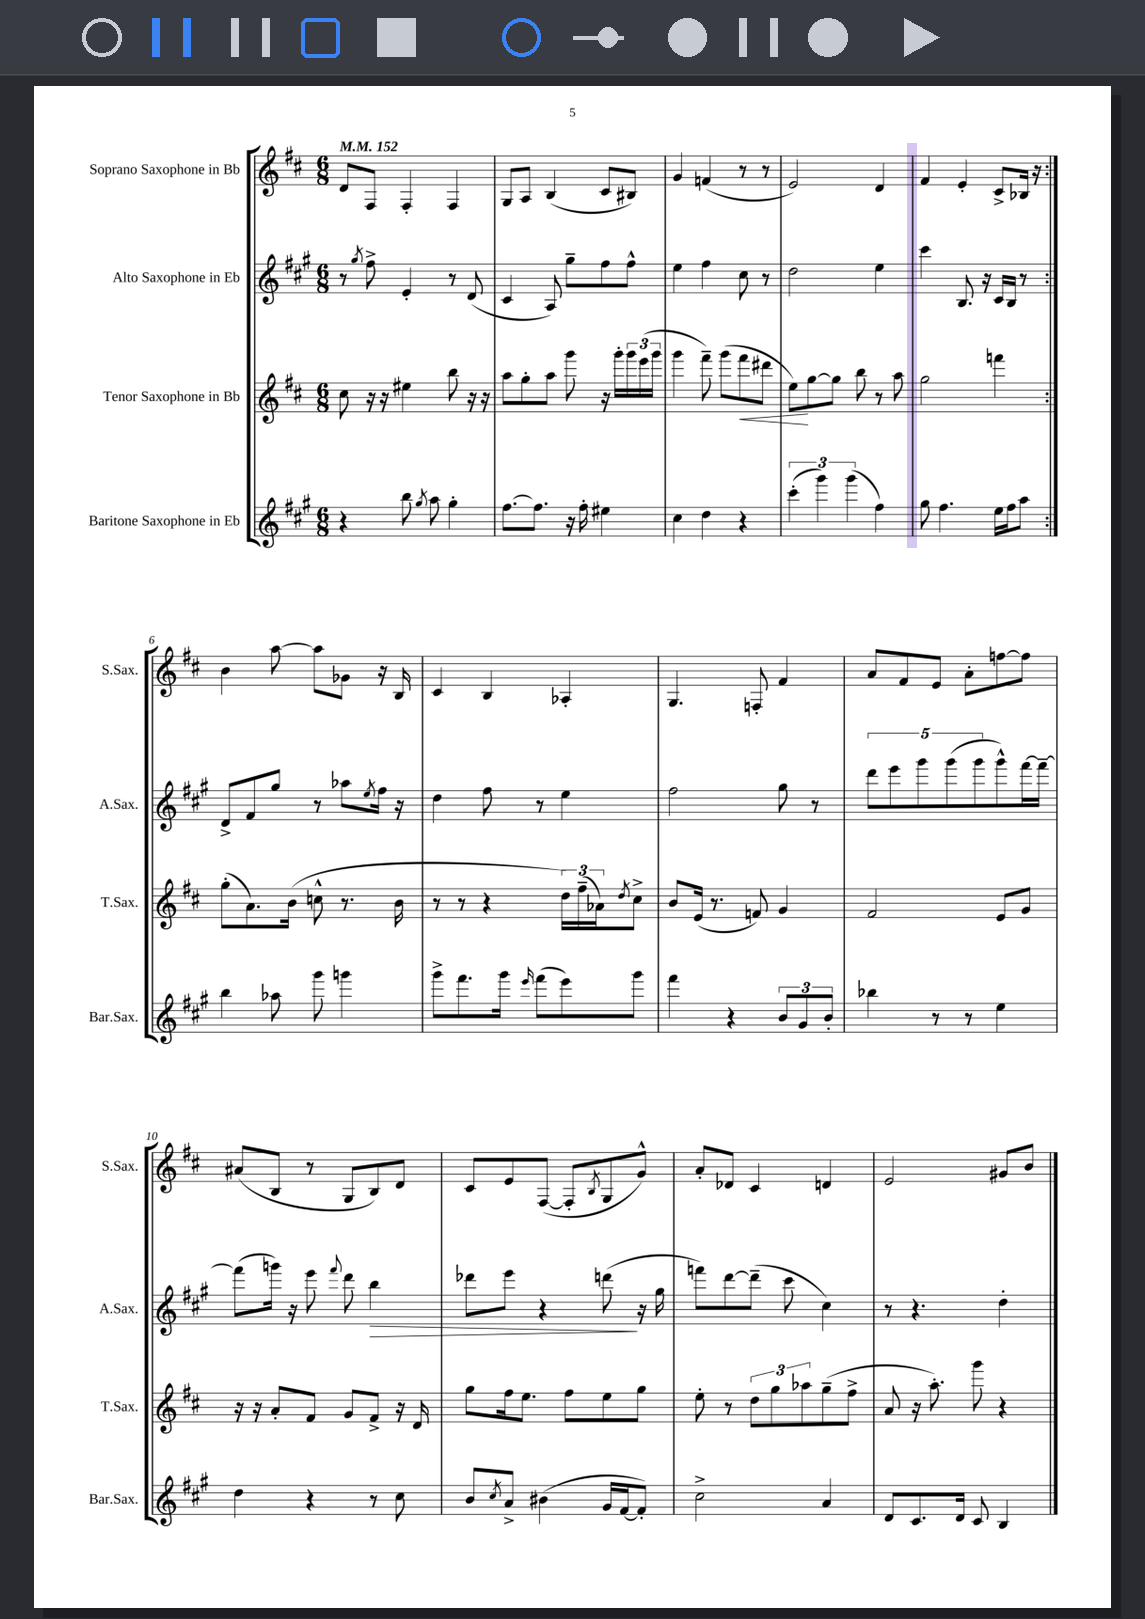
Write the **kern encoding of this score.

**kern	**kern	**kern	**kern
*staff4	*staff3	*staff2	*staff1
*clefG2	*clefG2	*clefG2	*clefG2
*k[f#c#g#]	*k[f#c#]	*k[f#c#g#]	*k[f#c#]
*M6/8	*M6/8	*M6/8	*M6/8
*MM152	*MM152	*MM152	*MM152
4r	8cc#	8r	8d
.	.	8qgg#	.
.	16r	8ff#^	8F#
.	16r	.	.
8bb	4ee#	4e'	4F#'
8qgg#	.	.	.
8aa	.	.	.
4gg#'	8bb	8r	4F#
.	16r	(8d	.
.	16r	.	.
=	=	=	=
[8.ff#	8aa	4c#	8G
.	8gg'	.	8A
8.ff#]	.	.	.
.	8aa	8A)	(4B
16r	8ggg	8gg#~	.
16ff#'	.	.	.
4ee#	16r	8ff#	8c#
.	16ggg'	.	.
.	24ggg	8ff#^^	8B#)
.	(24eee	.	.
.	24ggg	.	.
=	=	=	=
4cc#	4ggg	4ee	4g
4dd	8fff#~)	4ff#	(4f
.	(8ggg	.	.
4r	8fff#	8cc#	8r
.	8ddd#	8r	8r
=	=	=	=
(6ccc#'	8ee)	2dd	2e)
.	[8gg	.	.
6ggg#)	.	.	.
.	8gg]	.	.
(6ggg#	.	.	.
.	8bb	.	.
4ff#)	8r	4ee	4d
.	8aa	.	.
=	=	=	=
8gg#	2gg	4ccc#	4f#
4.ff#	.	.	.
.	.	8.B	4e'
.	.	16r	.
16ee	4fff	16c#	8c#^
16ff#	.	16B	.
8aa	.	8r	16B-
.	.	.	16r
=:|!	=:|!	=:|!	=:|!
4bb	(8gg'	8d^	4b
.	8.a)	8f#	.
8aa-	.	8gg#	[8aa
.	(16b	.	.
8ggg#	8cc^^	8r	8aa]
4ggg	8.r	8aa-	8g-
.	.	8qee	.
.	.	16ff#	16r
.	16b	16r	16B
=	=	=	=
8ggg#^	8r	4dd	4c#
8.fff#	8r	.	.
.	4r	8ff#	4B
16ggg#	.	.	.
16qqeee	.	.	.
(8fff#	.	8r	.
8eee)	24dd)	4ee	4A-'
.	(24ff#~	.	.
.	24a-)	.	.
.	8qdd	.	.
8ggg#	8cc#^	.	.
=	=	=	=
4fff#	8b	2ff#	4.G
.	(16e	.	.
.	8.r	.	.
4r	.	.	.
.	8f)	.	8F'
12b	4g	8gg#	4f#
12g#	.	.	.
.	.	8r	.
12b'	.	.	.
=	=	=	=
4bb-	2f#	10ddd	8a
.	.	10eee	.
.	.	.	8f#
.	.	10ggg#	.
8r	.	.	8e
.	.	(10ggg#	.
8r	.	.	8a'
.	.	10ggg#	.
4ee	8e	8ggg#^^)	[8ff
.	8g	[16fff#	8ff]
.	.	16fff#~_	.
=	=	=	=
4dd	16r	(8fff#]	(8a#
.	16r	.	.
.	8a'	16ggg)	8B
.	.	16r	.
4r	8f#	8eee	8r
.	.	8qqfff#	.
.	8g	8ddd	8G
8r	8f#^	4bb	8B)
8cc#	16r	.	8d
.	16d	.	.
=	=	=	=
8b	8gg	8ddd-	8c#
8qcc#	.	.	.
8a^	16ff#	8eee	8e
.	8.ee	.	.
(4b#	.	4r	([8F#
.	8ff#	.	8F#']
.	.	.	8qB
16g#	8ee	(8ddd	8G
[16f#	.	.	.
8f#'])	8gg	16r	8g^^)
.	.	16gg#	.
=	=	=	=
2cc#^	8ee'	8fff)	8a'
.	8r	[8ddd	8d-
.	12dd	(8ddd~]	4c#
.	12gg	.	.
.	.	8ccc#	.
.	12aa-	.	.
4a	(8gg~	4cc#)	4d
.	8ff#^	.	.
=	=	=	=
8d	8a	8r	2e
8.c#	16r	4.r	.
.	8.aa')	.	.
16d	.	.	.
8c#	8ggg	.	.
4B	4r	4dd'	8g#
.	.	.	8b
==	==	==	==
*-	*-	*-	*-
